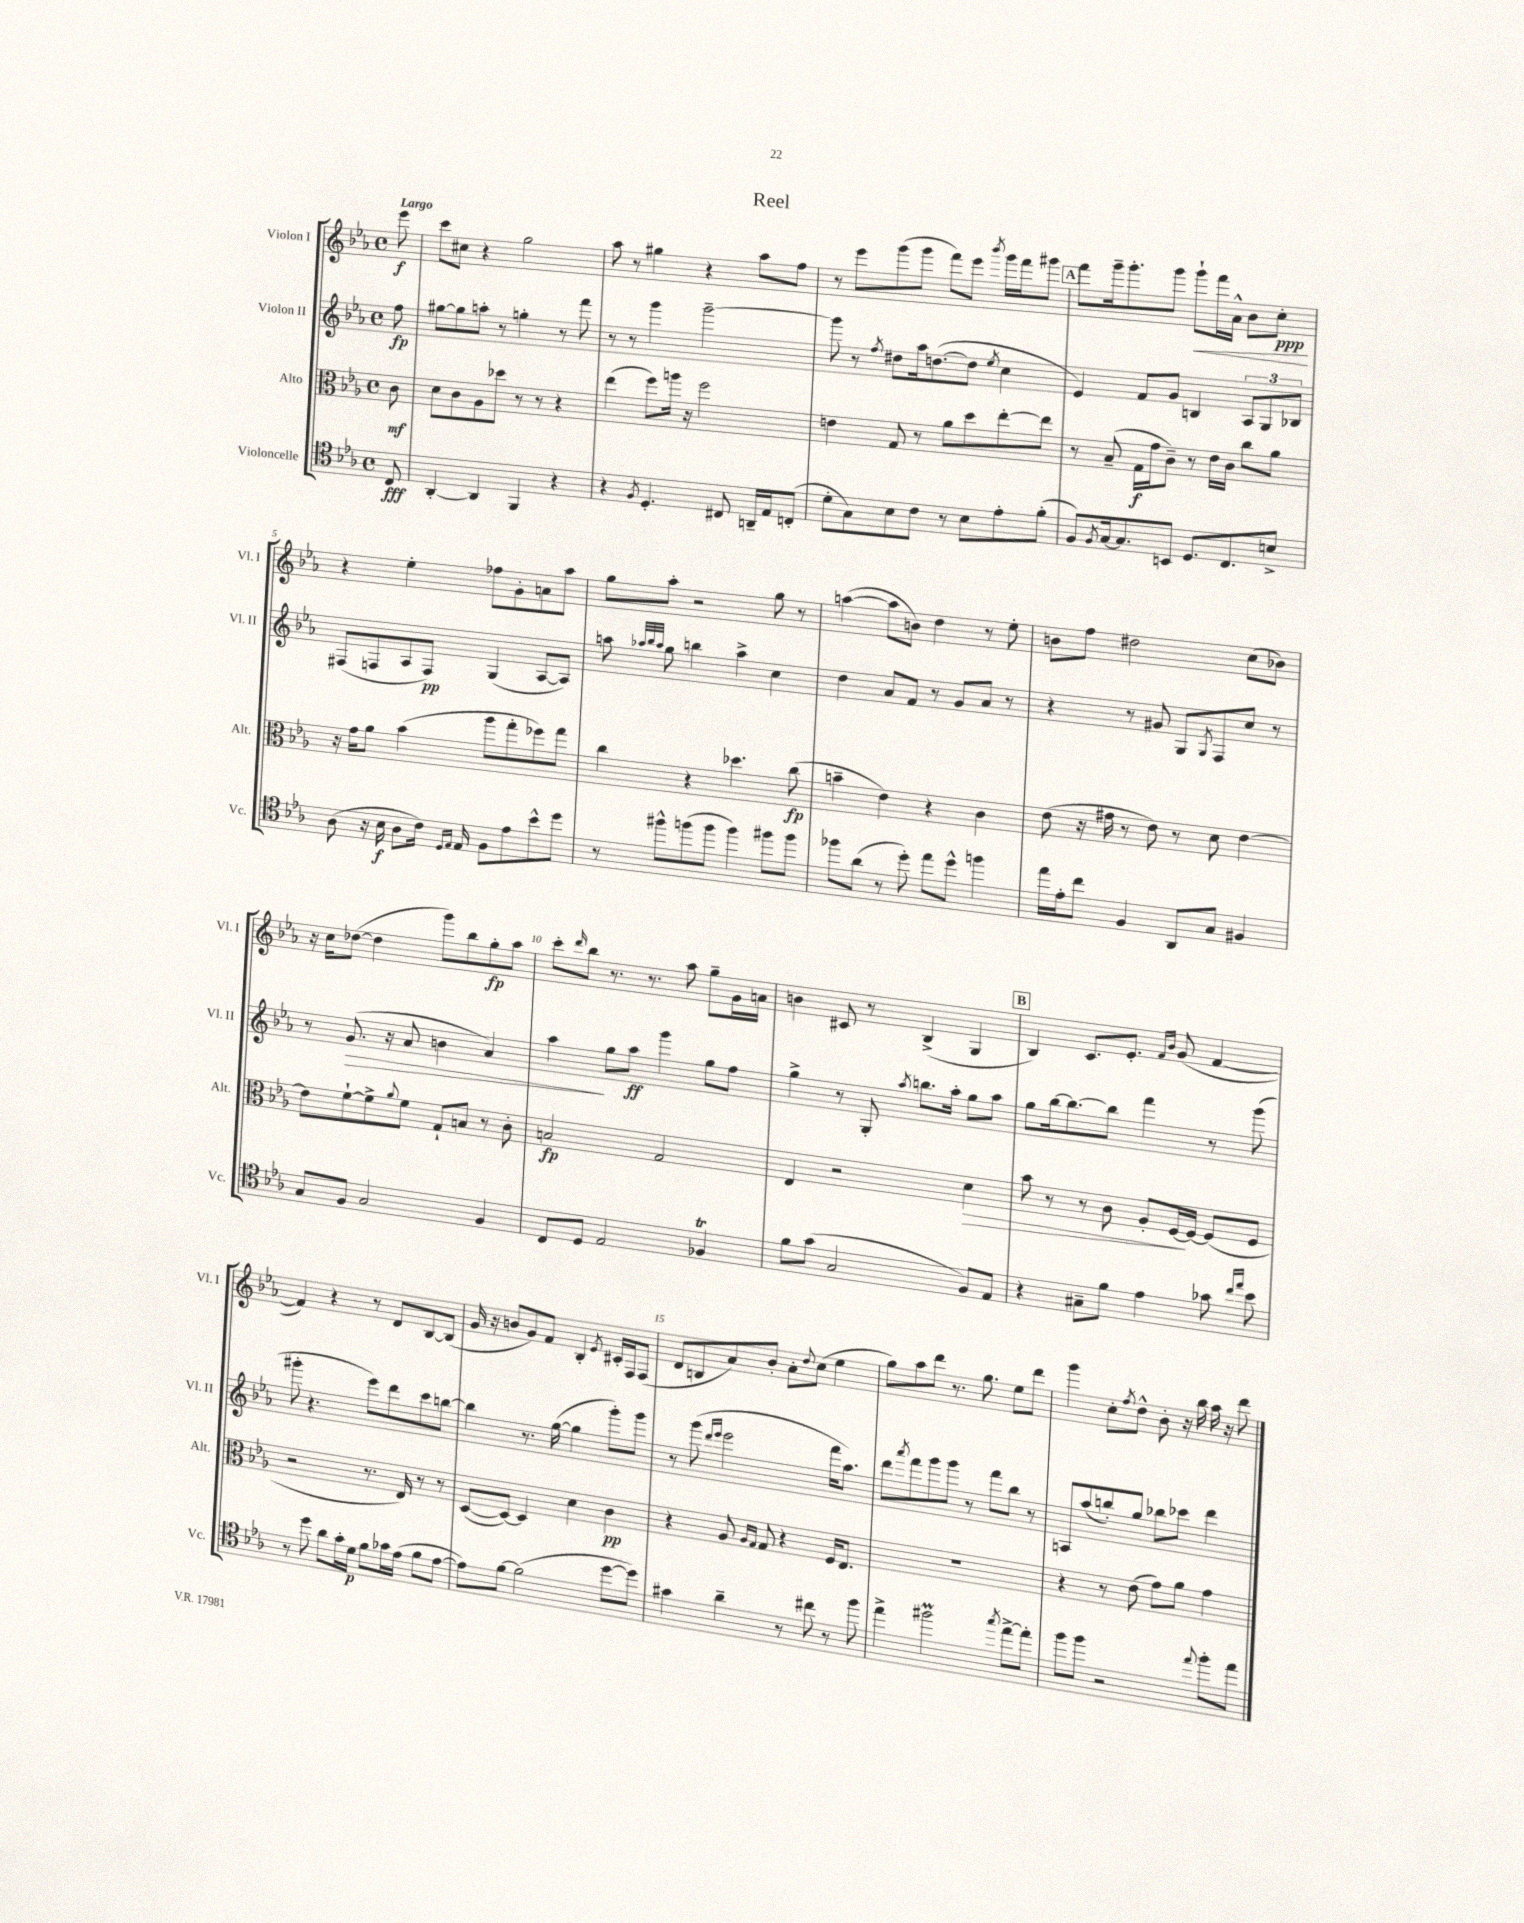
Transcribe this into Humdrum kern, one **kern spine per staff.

**kern	**kern	**kern	**kern
*staff4	*staff3	*staff2	*staff1
*clefC4	*clefC3	*clefG2	*clefG2
*k[b-e-a-]	*k[b-e-a-]	*k[b-e-a-]	*k[b-e-a-]
*M4/4	*M4/4	*M4/4	*M4/4
*met(c)	*met(c)	*met(c)	*met(c)
8C	8c	8ff	8eee-
=	=	=	=
[4AA-'	8d	[8gg#	8ccc
.	8c	8gg#]	8cc#
4AA-]	8A-	8aa'	4r
.	8dd-	8r	.
4FF	8r	4gg'	2gg
.	8r	.	.
4r	4r	8r	.
.	.	8fff	.
=	=	=	=
4r	(4ee-	8r	8aa-
.	.	8r	8r
8qF	.	.	.
4.D'	8ff)	4ggg	4gg#
.	16aa	.	.
.	16r	.	.
.	2ff	[2ggg~	4r
8C#	.	.	.
16AA~	.	.	8aa-
16E-	.	.	.
(8C'	.	.	8ff
=	=	=	=
8d'	4e	8ggg]	8r
8G)	.	8r	8eee-
.	.	8qff	.
8B-	8G	8dd#	(8ggg
8c	8r	16aa-	8ggg
.	.	([8.dd	.
8r	8a-	.	8fff)
8B-	8dd	8dd]	8eee-
.	.	8qee-	8qbbb-
8e-'	[8ee-'	4cc	16ggg
.	.	.	16fff
(8f'	8ee-]	.	8ggg#
=	=	=	=
8F)	8r	4e-)	8fff
8qF	.	.	.
[16G	(8B-~	.	16ggg~
8.G]	.	.	8.ggg'
.	16G	8f	.
.	16g	.	.
8BB	8c~)	8g	8ggg
8.D	8r	4B	8ggg`
.	16e-	.	16fff
8.C	16c	.	16a-^^
.	8cc	12A-	8b-
.	.	12G	.
8B^	8a-	.	8cc'
.	.	12B-	.
=	=	=	=
(8A-	16r	(8F#	4r
.	16g	.	.
16r	8a-	8F	.
16B-	.	.	.
8A-	(4b-	8A-	4ee-'
16c)	.	8F)	.
16qqD	.	.	.
16qqE-	.	.	.
16E-	.	.	.
8F	8aa-	(4G	8ff-
8e-	8gg'	.	8g'
8b-^^	8ff-)	[8A-	8a
8dd	8gg	8A-])	8aa-
=	=	=	=
8r	4cc	8aa	8gg
.	.	32qqaa-	.
.	.	32qqbb-	.
.	.	32qqaa-	.
8ff#^^	.	8gg	8aa-'
(8ff	4r	4bb	2r
8ff	.	.	.
4ff)	4.dd-	4aa-^	.
8ff#	.	4cc	8gg
8ff#	(8cc	.	8r
=	=	=	=
8ff-	4b~	4dd	([4aa
(8a-	.	.	.
8r	4e-)	8a-	8aa]
8dd')	.	8f	8b)
8ee-	4r	8r	4dd
8dd^^	.	8g	.
4ff	4c	8a-	8r
.	.	8r	8ee-'
=	=	=	=
16ee-	(8e-	4r	8b
16e-'	.	.	.
8cc	16r	.	8ff
.	16g#	.	.
4F	8r	8r	2dd#
.	8e-)	8g#	.
8AA-	8r	8G	.
.	.	8qG	.
8G	8d	8F	.
4F#	[4e-	8cc	(8cc
.	.	8r	8b-)
=	=	=	=
8G	8e-]	8r	16r
.	.	.	16cc
8F	[8f`	(8.g	([8dd-
2G	8f^]	.	4dd-]
.	.	16r	.
.	8qqa-	.	.
.	8f	8a-	.
.	8G`	4b	8ggg)
.	8B	.	8bb-
4F	8r	4a-)	8gg'
.	8c'	.	8aa-
=	=	=	=
8C	2B	4aa-	8ccc'
.	.	.	16qqddd
8D	.	.	8bb-
2E-	.	8gg	8.r
.	.	8aa-	.
.	.	.	8.r
.	2G	4ggg	.
.	.	.	8aa-
4F-	.	8gg	8gg~
.	.	8ff	16g
.	.	.	16a
=	=	=	=
8f	4E-	4gg^	4b
(8g	.	.	.
2G	2r	8r	8c#
.	.	8G'	8r
.	.	8qaa-	.
.	.	8.bb	(4B-^
.	.	16aa-'	.
8F)	4d	8gg	4G
8E-	.	8aa-	.
=	=	=	=
4r	8b-	8gg	4B-)
.	8r	[16bb-	.
.	.	8.bb-_	.
8G#~	8r	.	8.c
8f	8c	8bb-]	.
.	.	.	8.e-'
4e-	8A-'	4fff	.
.	.	.	16qqf
.	.	.	16qqb-
.	[16F	.	(8g
.	16F_	.	.
8g-	(8F]	8r	[4f
16qqcc	.	.	.
16qqee-	.	.	.
8b-	8F	(8ggg	.
=	=	=	=
8r	2r	8ggg#'	4f])
8dd	.	4.r	.
8a-	.	.	4r
16g'	.	.	.
16d	.	.	.
8f	8.r	8eee-)	8r
16g-	.	8ddd	8d
(16e-	16E-)	.	.
8f	8r	8ccc	[8B-
[8e-	8r	[8bb	(8B-]
=	=	=	=
8e-])	([8D	4bb]	16g
.	.	.	16r
[8f	8D_)	.	8b
(2f]	4D]	8.r	8g)
.	.	.	8f
.	.	([16gg	.
.	4d	4gg]	4B-'
.	.	.	8qe-
[8dd	4c	8ggg')	16c#'
.	.	.	16F
8dd])	.	8ggg	(8F
=	=	=	=
4g#	4r	8r	8d
.	.	(8ggg	8B
.	.	16qqddd	.
.	.	16qqeee-	.
4a-~	8A-	2eee-	8a-)
.	16qqA-	.	.
.	16qqG	.	.
.	8G	.	8b-'
8r	4r	.	8a-'
.	.	.	8qqdd
8cc#	.	.	(8cc
8r	16F	16fff	4ee-
.	8.E-	8.aa-)	.
8ff	.	.	.
=	=	=	=
4ee-^	1r	8ddd	8gg)
.	.	8qaaa-	.
.	.	8fff	8aa-
2ff#	.	8ggg	8ddd
.	.	8ggg	8.r
.	.	8r	.
.	.	.	8.gg
.	.	8fff	.
8qgg	.	.	.
[8ee-^	.	8bb-	8ee-
8ee-']	.	8r	8ddd
=	=	=	=
8ff	4r	8A	4ggg
8ff	.	(8aa-	.
2r	8r	8bb')	8cc'
.	.	.	8qff
.	(8e-	8gg	8dd^^
.	8g)	8bb-	8b-'
.	8a-	8ccc-	16r
.	.	.	16bb-
8qqee-	.	.	.
8ff'	4g	4ddd	16aa-
.	.	.	16r
8ee-	.	.	8ddd
==	==	==	==
*-	*-	*-	*-
